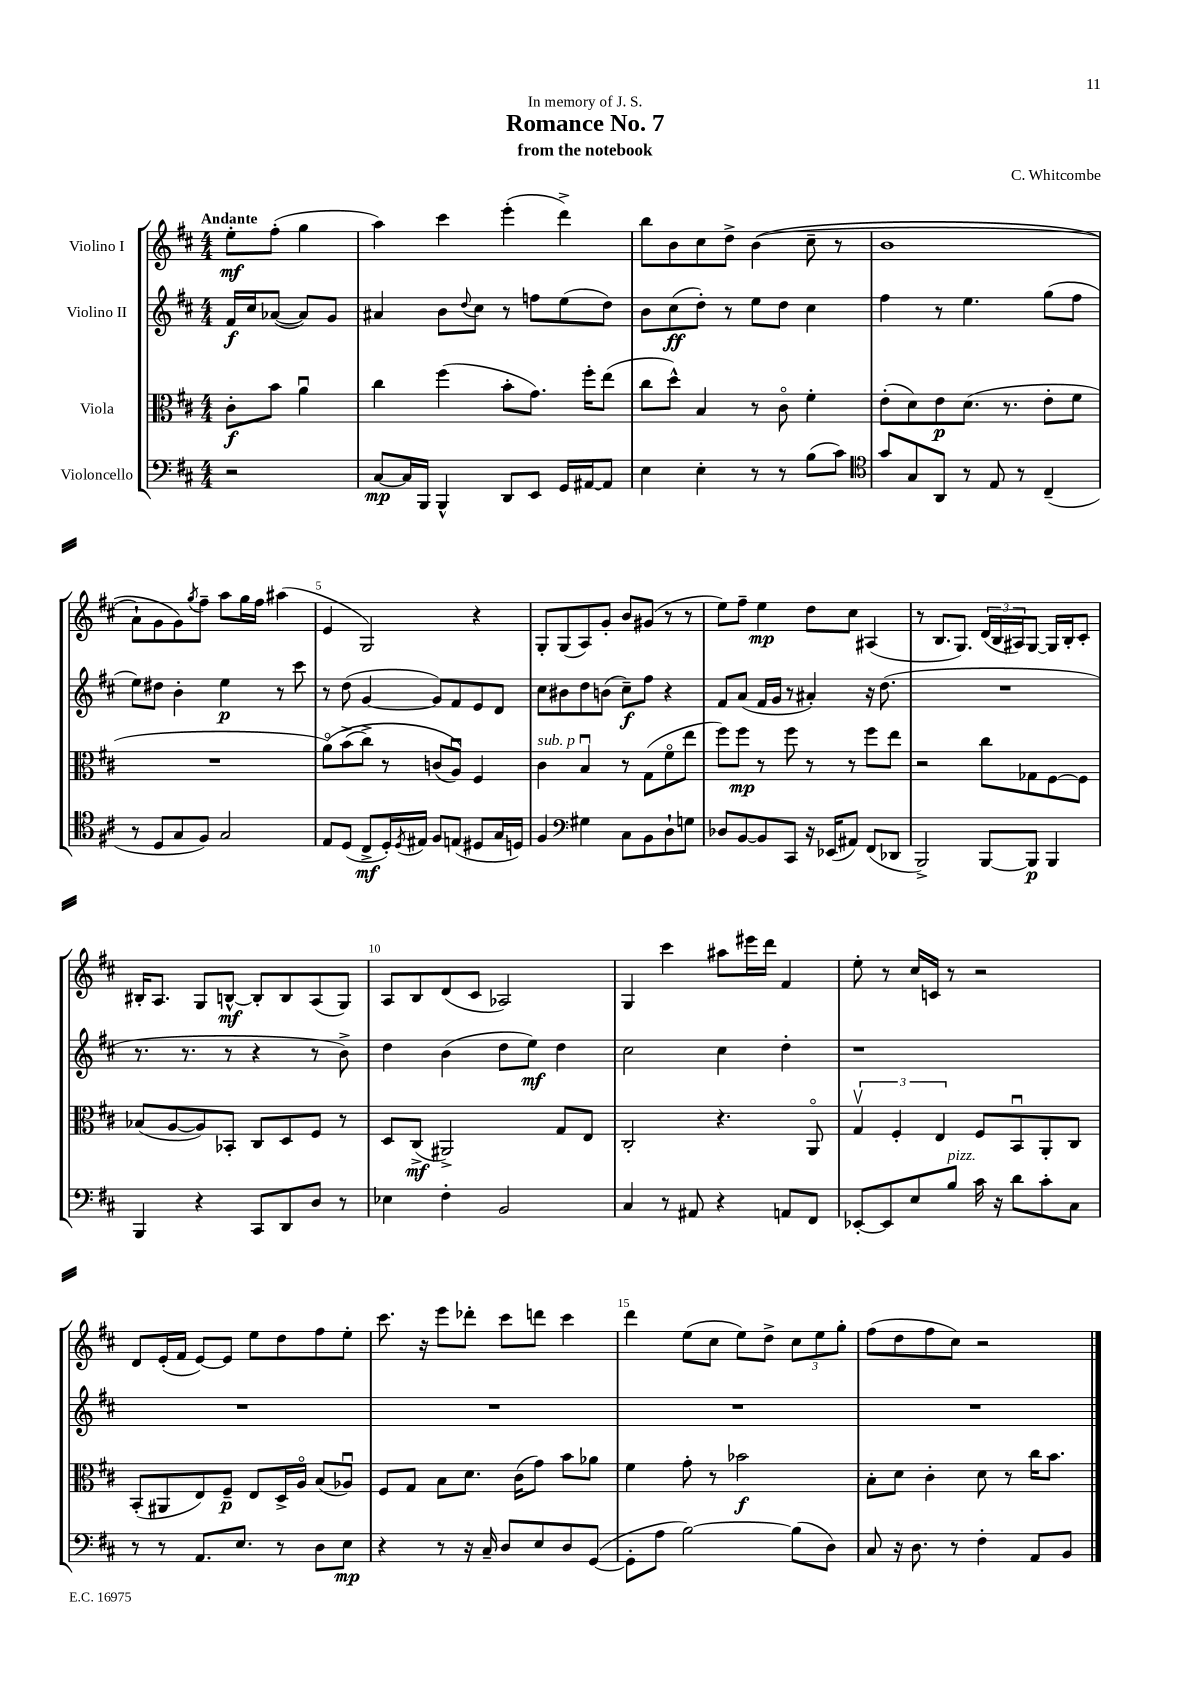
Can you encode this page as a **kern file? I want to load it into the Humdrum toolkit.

**kern	**kern	**kern	**kern
*staff4	*staff3	*staff2	*staff1
*clefF4	*clefC3	*clefG2	*clefG2
*k[f#c#]	*k[f#c#]	*k[f#c#]	*k[f#c#]
*M4/4	*M4/4	*M4/4	*M4/4
2r	8c#'	16f#	8ee'
.	.	16cc#	.
.	8b	([8a-	(8ff#'
.	4au	8a-])	4gg
.	.	8g	.
=	=	=	=
[8C#	4cc#	4a#	4aa)
16C#]	.	.	.
16BBB	.	.	.
4BBB^^	(4ff#	8b	4ccc#
.	.	8qqdd	.
.	.	8cc#	.
8DD	8b'	8r	(4eee'
8EE	8.g)	8ff	.
16GG	.	(8ee	4ddd^)
[16AA#	16ff#'	.	.
8AA#]	(8ee	8dd)	.
=	=	=	=
4E	8cc#	8b	8bb
.	8dd^^)	(8cc#	8b
4E'	4B	8dd')	8cc#
.	.	8r	8dd^
8r	8r	8ee	&((4b
8r	8c#o	8dd	.
(8B	4f#'	4cc#	8cc#~
8c#)	.	.	8r
=	=	=	=
*clefC4	*	*	*
8g	(8e'	4ff#	1b
8G	8d)	.	.
8AA	8e	8r	.
8r	(8.d	4.ee	.
8E	.	.	.
.	8.r	.	.
8r	.	.	.
(4C#~	8e'	(8gg	.
.	8f#	8ff#	.
=	=	=	=
8r	1r	8ee)	8a`)
8D	.	8dd#	8g
8G	.	4b'	8g&)
.	.	.	8qgg
8F#)	.	.	8ff#~
2G	.	4ee	8aa
.	.	.	16gg
.	.	.	16ff#
.	.	8r	(4aa#
.	.	8ccc#	.
=	=	=	=
8E	&(8ao)	8r	4e
(8D	(8b^	(8dd	.
8C#^	8cc#^)	[4g	2G)
16D')	8r	.	.
8qD	.	.	.
16E#	.	.	.
8F#	(8c	8g])	.
(8E	8Au)&)	8f#	.
8D#	4F#	8e	4r
16G	.	8d	.
16D)	.	.	.
=	=	=	=
4F#	4c#	8cc#	8G'
.	.	8b#	(8G
*clefF4	*	*	*
4G#	4Bu	8dd	8A)
.	.	(8b	8g'
8C#	8r	8cc#~)	8b
8BB	(8G	8ff#	(8g#
8D`	8f#o	4r	8r
8G	8ee	.	8r
=	=	=	=
8D-	8ff#)	8f#	8ee)
[8BB	8ff#	(8a	8ff#~
8BB]	8r	16f#	4ee
.	.	16g	.
8CC#	8ff#	8r	.
16r	8r	4a#')	8dd
(16EE-	.	.	.
8AA#)	8r	.	8cc#
(8FF#	8ff#	16r	(4A#
.	.	(8.dd	.
8DD-	8ee	.	.
=	=	=	=
2BBB^)	2r	1r	8r
.	.	.	8.B
.	.	.	8.G)
[8BBB	8cc#	.	(24d
.	.	.	24B
.	.	.	24A#)
8BBB]	8G-	.	[8G
4BBB	[8F#	.	16G]
.	.	.	16B'
.	8F#]	.	8c#'
=	=	=	=
4BBB	(8B-	8.r	16B#'
.	.	.	8.A
.	[8A	.	.
.	.	8.r	.
4r	8A])	.	8G
.	8BB-'	8r	[8B^^
8CC#	8C#	4r	8B']
8DD	8D	.	8B
8D	8F#	8r	(8A
8r	8r	8b^)	8G)
=	=	=	=
4E-	8D	4dd	8A
.	(8C#^	.	8B
4F#'	2AA#^)	(4b	(8d
.	.	.	8c#
2BB	.	8dd	2A-)
.	.	8ee)	.
.	8G	4dd	.
.	8E	.	.
=	=	=	=
4C#	2C#'	2cc#	4G
8r	.	.	4ccc#
8AA#	.	.	.
4r	4.r	4cc#	8aa#
.	.	.	16eee#
.	.	.	16ddd
8AA	.	4dd'	4f#
8FF#	8AAo	.	.
=	=	=	=
[8EE-'	6Gv	1r	8ee'
8EE-]	.	.	8r
.	6F#'	.	.
8E	.	.	16cc#
.	.	.	16c
.	6E	.	.
8B	.	.	8r
16c#	8F#	.	2r
16r	.	.	.
8d	8BBu	.	.
8c#'	8AA'	.	.
8C#	8C#	.	.
=	=	=	=
8r	(8BB'	1r	8d
8r	8AA#	.	(16e'
.	.	.	16f#
8.AA	8E)	.	[8e)
.	8F#~	.	8e]
8.E	.	.	.
.	8E	.	8ee
8r	16D^	.	8dd
.	16Ao	.	.
8D	(8B	.	8ff#
8E	8A-u)	.	8ee'
=	=	=	=
4r	8F#	1r	8.ccc#
.	8G	.	.
.	.	.	16r
8r	8B	.	8eee
16r	8.d	.	8ddd-'
16C#~	.	.	.
8D	.	.	8ccc#
.	(16c#	.	.
8E	8g)	.	8ddd
8D	8b	.	4ccc#
([8GG	8a-	.	.
=	=	=	=
8GG']	4f#	1r	4ddd
8A	.	.	.
[2B)	8g'	.	(8ee
.	8r	.	8cc#
.	2b-	.	8ee)
.	.	.	8dd^
(8B]	.	.	12cc#
.	.	.	12ee
8D)	.	.	.
.	.	.	12gg'
=	=	=	=
8C#	8B'	1r	(8ff#
16r	8d	.	8dd
8.D	.	.	.
.	4c#'	.	8ff#
8r	.	.	8cc#)
4F#'	8d	.	2r
.	8r	.	.
8AA	16cc#	.	.
.	8.b	.	.
8BB	.	.	.
==	==	==	==
*-	*-	*-	*-
